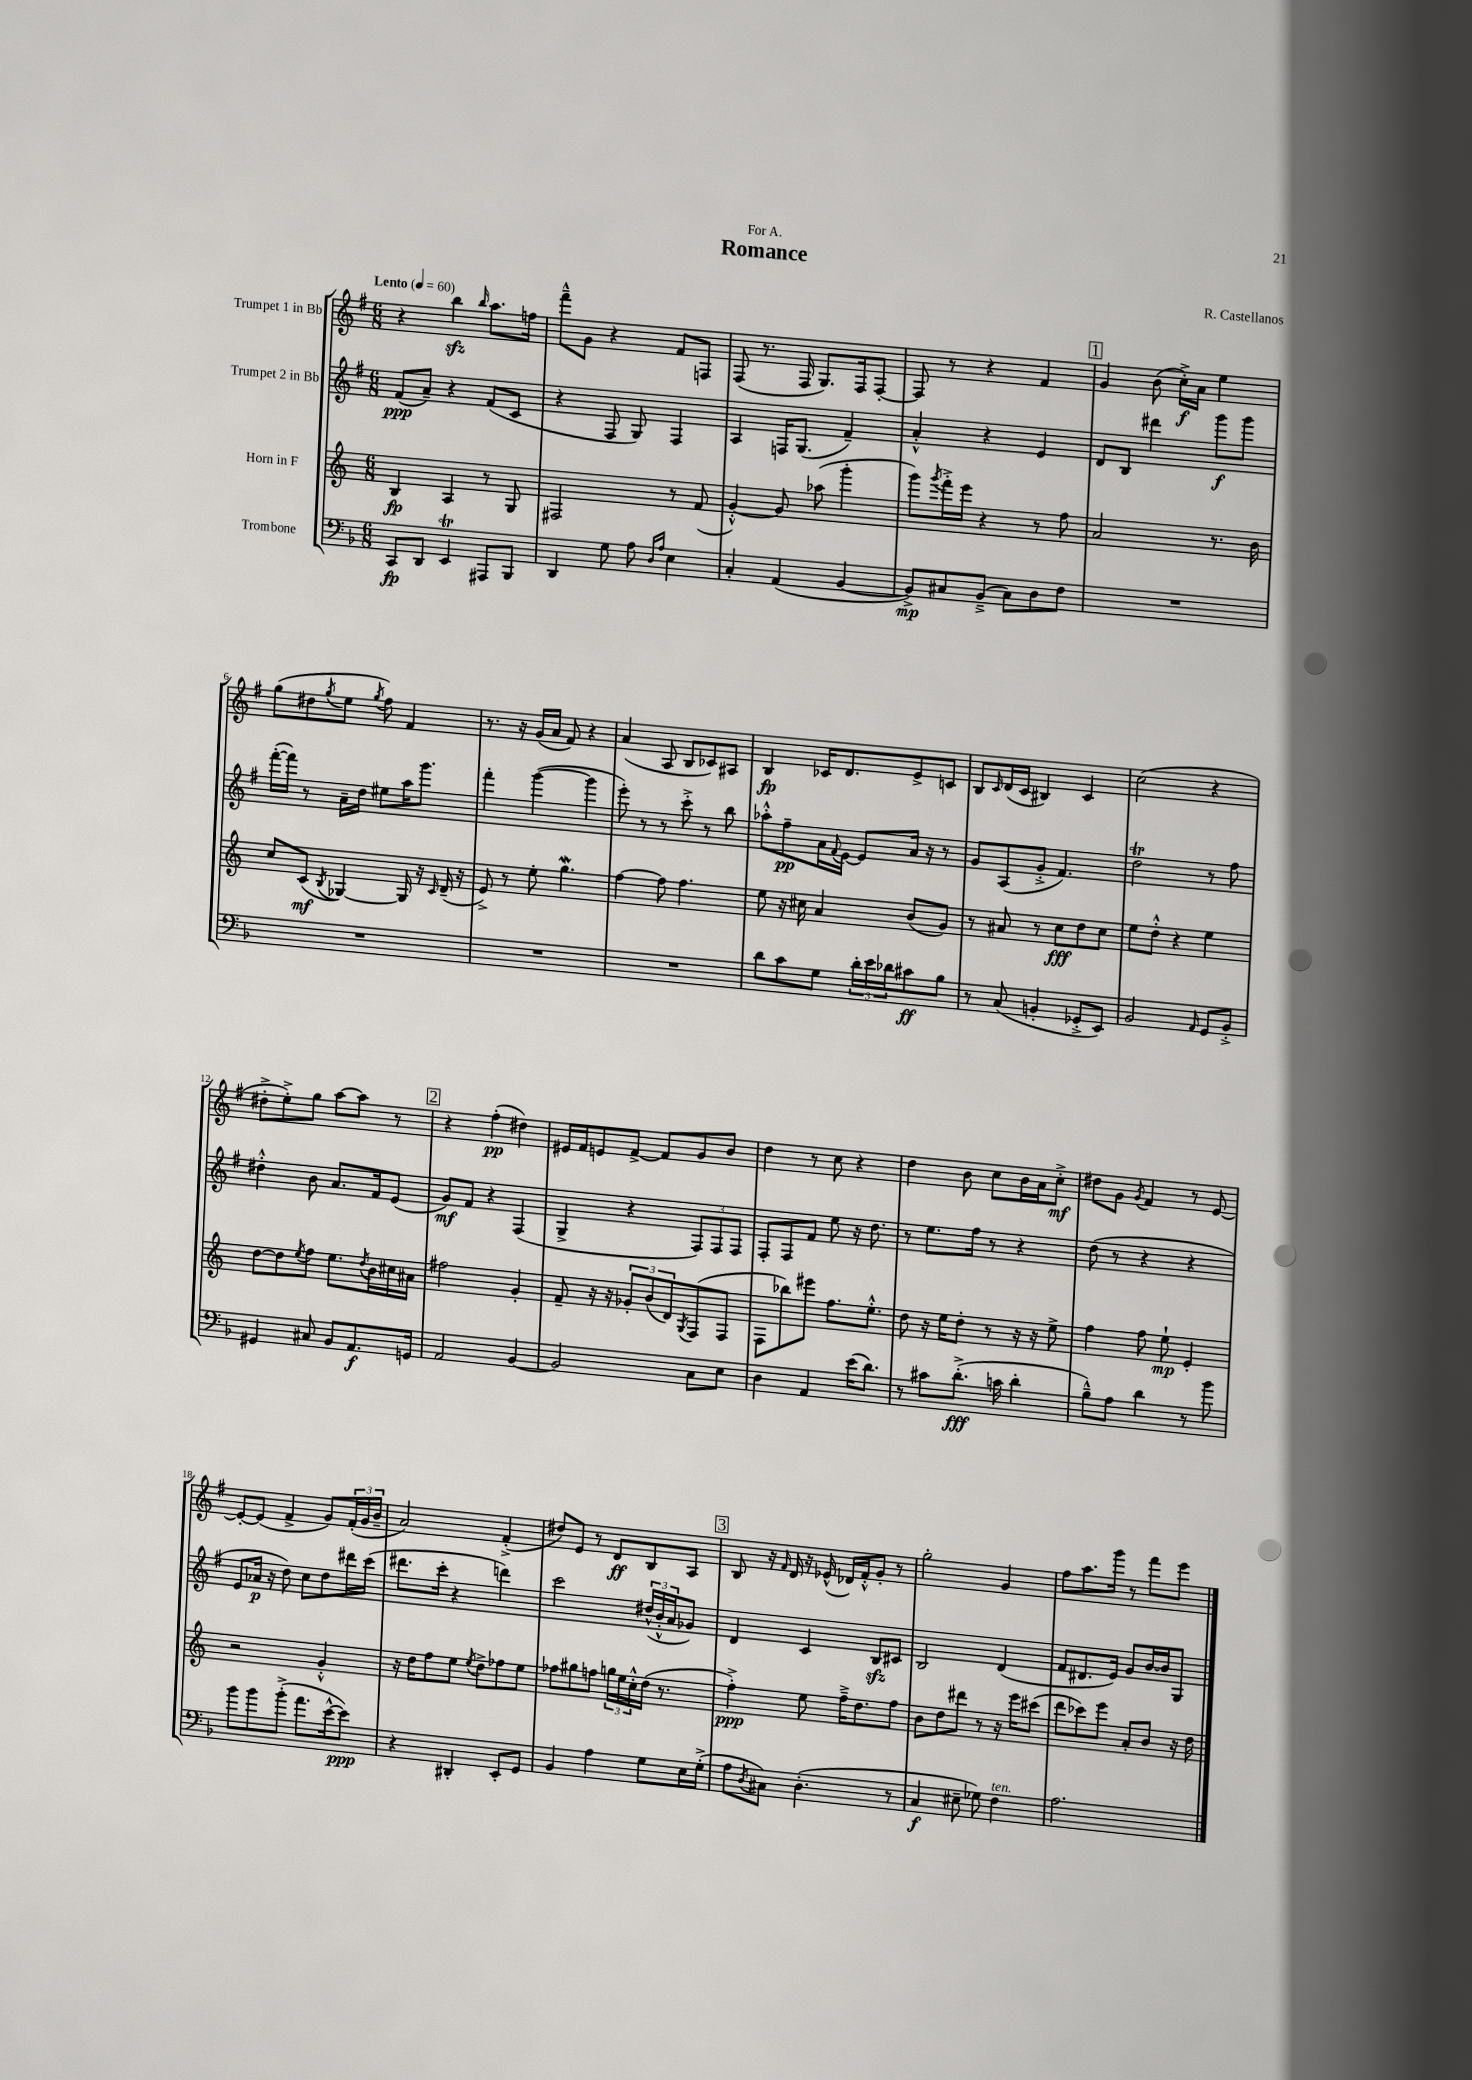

**kern	**kern	**kern	**kern
*staff4	*staff3	*staff2	*staff1
*clefF4	*clefG2	*clefG2	*clefG2
*k[b-]	*k[]	*k[f#]	*k[f#]
*M6/8	*M6/8	*M6/8	*M6/8
*MM60	*MM60	*MM60	*MM60
8CC/L	4B/	(8f#/L	4r
8DD/J	.	8a~/J)	.
4EE/	4A/	4r	4bb\
.	.	.	16qqbb/
8AAA#/L	8r	(8f#/L	8.aa\L
8BBB-/J	8G/	8c/J	.
.	.	.	16ff\Jk
=	=	=	=
4DD/	2F#/	4r	8fff#~^^\L
.	.	.	8g\J
8G\	.	8F#/	4r
8A\	.	8G/)	.
16qqD/LL	.	.	.
16qqA/JJ	.	.	.
4E\	8r	4F#/	8f#/L
.	(8f/	.	8F/J
=	=	=	=
4C'/	[4g'^^/)	4A/	(8F#/
.	.	.	8.r
(4AA/	8g/]	16F/LK	.
.	.	(8.G/J	16F#/
.	(8aa-\	.	8.G/L)
[4BB-/	4ggg'\	4f#~/)	.
.	.	.	16F#/k
.	.	.	[8F#'/J
=	=	=	=
8BB-^/]L)	8ggg\L)	4a'^^/	8F#/]
.	8qggg/	.	.
8C#/	16fff'^\L	.	8r
.	16eee\JJ	.	.
(8BB-~^/J	4r	4r	4r
8C#\L)	.	.	.
8D\	8r	4e/	4f#/
8F\J	8ff\	.	.
=	=	=	=
2.r	2a/	8d/L	4g/
.	.	8B/J	.
.	.	4ddd#\	(8b\
.	.	.	16cc'^\LL)
.	.	.	16a\JJ
.	8.r	8ggg\L	4ee\
.	.	8ggg\J	.
.	16b\	.	.
=	=	=	=
2.r	8cc/L	([16fff#'\LL	(8gg\L
.	.	16fff#\]JJ)	.
.	(8c/J	8r	8dd#\
.	8qB/	.	8qgg/
.	[4G-/)	16a~\LL	8ee\J
.	.	16dd\JJ	.
.	.	.	8qgg/
.	.	8ee#\L	8ff#\)
.	16G-/]	16aa\K	4f#/
.	16r	8.ggg\J	.
.	16qqc/	.	.
.	(16d~/	.	.
.	16r	.	.
=	=	=	=
2.r	8e^/)	4fff#'\	8.r
.	8r	.	.
.	.	.	16r
.	8ee'\	([4ggg\	(16g/LL
.	.	.	16a/JJ
.	4.gg\	.	8f#/)
.	.	4ggg\]	4r
=	=	=	=
2.r	[4ff\	8eee'\)	(4a/
.	.	8r	.
.	8ff\]	8r	8A/
.	4.ff\	8ccc'^\	8B/L
.	.	8r	8c-/)
.	.	8bb\	8A#/J
=	=	=	=
8d\L	8ee\	8aa-'^^\L	4B/
8c\	16r	8ff#~\	.
.	16cc#\	.	.
8G\J	4a/	16a\L	16c-/LK
.	.	8qqf#/	.
.	.	[16e\JJ	8.d/
24d'\LL	.	8e/]L	.
24e\	.	.	.
24d-\J	.	.	.
8c#\	(8b/L	16a/Jk	8e^/
.	.	16r	.
8B-\J	8g/J)	8r	8c/J
=	=	=	=
8r	8r	8g/L	8B/L
.	.	.	16qqc/
(8C/	8a#/	(8A/	(16d/L
.	.	.	16c/JJ
4BB'/	8r	8g'^/J	4B#/)
.	8cc\L	4.f#/)	.
8GG-'^/L	8dd\	.	4c/
8EE/J)	8cc\J	.	.
=	=	=	=
2BB-/	8ee\L	2dd\	(2cc\
.	8dd'^^\J	.	.
.	4r	.	.
16qqAA/	.	.	.
8GG/L	4ee\	8r	4r
8BB-'^/J	.	8ff#\	.
=	=	=	=
4GG#/	[8dd\L	4dd#'^^\	8dd#'^\L
.	8dd\]	.	8ee'^\)
.	8qee/	.	.
8C#/	8ff\J	8b\	8gg\J
8BB-/L	8.ee\L	8.a/L	[8aa\L
8.AA/	.	.	8aa\]J
.	8qdd/	.	.
.	16b\L	16f#/k	.
.	16cc#\	(8e/J	8r
16GG/Jk	16a#\JJ	.	.
=	=	=	=
2AA/	2ff#\	8g/L)	4r
.	.	8f#/J	.
.	.	4r	(4ff#'\
[4BB-/	4g'/	(4F#/	4dd#\)
=	=	=	=
2BB-/]	8f~/	4G^/	16e#/LL
.	.	.	16f#/J
.	16r	.	8e/
.	16r	.	.
.	12g-'/L	4r	[8f#^/J
.	(12b/	.	.
.	.	.	8f#/]L
.	12d/)	.	.
.	8qG/	.	.
8C\L	(8F/	12F#/L)	8g/
.	.	12F#/	.
8E\J	8F/J	.	8b/J
.	.	12F#/J	.
=	=	=	=
4D\	8F\L	8F#'/L	4dd\
.	8bb-\)	8F#/	.
4AA/	8eee#\J	8f#/J	8r
.	8.ff\L	8ee\	8cc\
(16e\LK	.	16r	4r
8.d\J)	8.ee'^^\J	8.dd\	.
=	=	=	=
8r	8dd\	8r	4dd\
8c#\L	16r	8.ee\L	.
.	16ee\LK	.	.
(8.d'^\J	8dd'\J	.	8b\
.	.	16ff#\Jk	.
.	8r	8r	8cc\L
16c\	.	.	.
4d'\	16r	4r	16b\L
.	16r	.	16a\J
.	8ee^\	.	8cc'^\J
=	=	=	=
8B-~^^\L)	4ff\	(8dd\	8dd#\L
8A\J	.	8r	8g\J
.	.	.	8qg/
4d\	8ff\	4r	4f#/
.	8ee`\	.	.
8r	4e'/	4r	8r
8b-\	.	.	[8e/
=	=	=	=
8b-\L	2r	8e/L	8e'/_L
8b-\	.	16a-/Jk	(8e/]J
.	.	16r	.
(8b-'^\J	.	8dd\)	4f#^/
8.a\L	.	8cc\L	.
.	4g'^^/	8dd\	8g/L)
[16e^^\k	.	.	.
8e\]J)	.	16ddd#\L	(24f#'/L
.	.	.	24g/
.	.	(16ccc\JJ	.
.	.	.	24b~/JJ
=	=	=	=
4r	16r	8.ddd#\L	2a/)
.	16dd\LK	.	.
.	8ff\	.	.
.	.	16ccc'\Jk	.
4DD#'/	8ee\J	4r	.
.	8qee/	.	.
.	8dd^\L	.	.
8EE'/L	8ff-\	4ddd\)	(4f#'^/
8GG/J	8ee\J	.	.
=	=	=	=
4BB-/	8ff-\L	2ccc\	8dd#/L)
.	8gg#\	.	8e/J
4A\	8ff\J	.	8r
.	24gg\LL	.	8d/L
.	24ee\	.	.
.	24cc'^^\	.	.
8G\L	(16dd\JJ	(24dd#^^/LL	8B/
.	.	24b'^^/	.
.	8.r	.	.
.	.	24a/J	.
16E\L	.	8g-/J)	8A/J
(16G'^\JJ	.	.	.
=	=	=	=
8A\L	4ff'^\)	4d/	8B/
8qD/	.	.	.
8C#\J)	.	.	16r
.	.	.	16qqf#/
.	.	.	16d/
(4.D'\	8ee\	4c/	16r
.	.	.	(16e-^^/
.	16ff~^\LK	.	16d-/LL)
.	8.dd\	.	16f#'^^/J
.	.	8B/L	8g'/J
8r	8ff\J	8c#/J	8r
=	=	=	=
4C/	8b\L	2B/	2gg'\
.	8dd\	.	.
8E#~\	8ddd#\J	.	.
8G-\)	8r	.	.
4F\	16r	(4d/	4g/
.	16eee\LK	.	.
.	(8ccc#\J	.	.
=	=	=	=
2.A\	8ddd\L	8f#/L	8ff#\L
.	8ccc-\)	8.d#/	8.aa\
.	8eee\J	.	.
.	.	16e/Jk)	16ggg\Jk
.	8a'/L	8g/L	8r
.	8b/J	[16b/L	8fff#\L
.	.	16b/]J	.
.	16r	8G/J	8eee\J
.	16dd\	.	.
==	==	==	==
*-	*-	*-	*-
